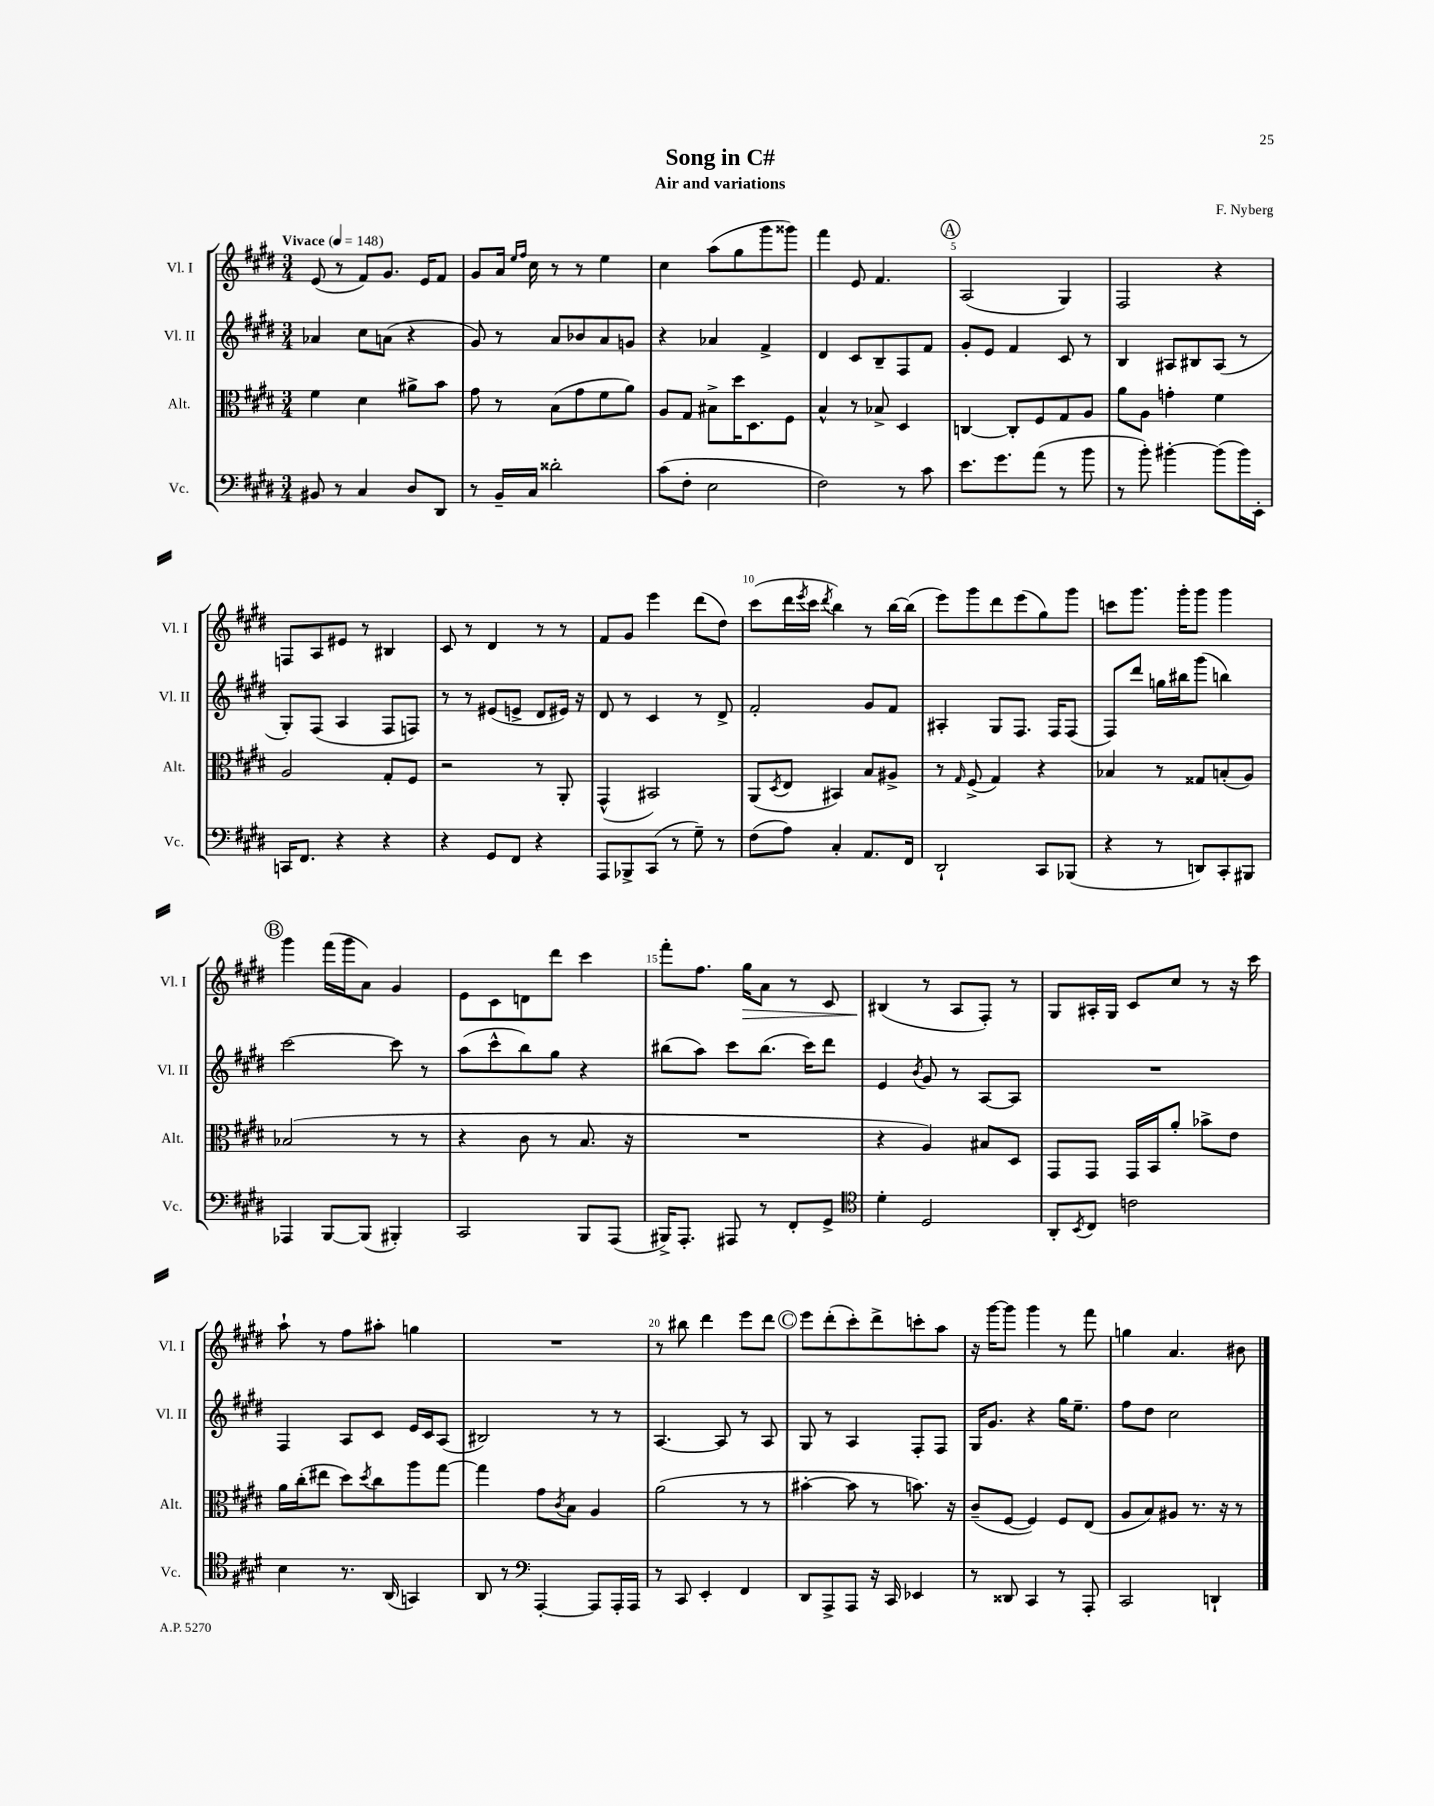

**kern	**kern	**kern	**kern
*staff4	*staff3	*staff2	*staff1
*clefF4	*clefC3	*clefG2	*clefG2
*k[f#c#g#d#]	*k[f#c#g#d#]	*k[f#c#g#d#]	*k[f#c#g#d#]
*M3/4	*M3/4	*M3/4	*M3/4
*MM148	*MM148	*MM148	*MM148
8BB#	4f#	4a-	(8e
8r	.	.	8r
4C#	4d#	8cc#	8f#)
.	.	(8a	8.g#
8D#	8a#^	4r	.
.	.	.	16e
8DD#	8b	.	8f#
=	=	=	=
8r	8g#	8g#)	8g#
16BB~	8r	8r	16a
.	.	.	16qqee
.	.	.	16qqff#
16C#	.	.	16cc#
2d##'	(8B	8a	8r
.	8g#	8b-	8r
.	8f#	8a	4ee
.	8a)	8g	.
=	=	=	=
(8c#	8A	4r	4cc#
8F#'	8G#	.	.
2E	8B#^	4a-	(8aa
.	16dd#	.	8gg#
.	8.D#	.	.
.	.	4f#^	8ggg#
.	8F#	.	8ggg##)
=	=	=	=
2F#)	4B^^	4d#	4fff#
.	8r	8c#	8e
.	8B-^	8B~	4.f#
8r	4D#	8F#	.
8c#	.	8f#	.
=	=	=	=
8.e	[4C	8g#'	(2A
.	.	8e	.
8.g#	.	.	.
.	8C']	4f#	.
(8a	8F#	.	.
8r	8G#	8c#	4G#)
8b	8A	8r	.
=	=	=	=
8r	8a	4B	2F#
8b')	8A	.	.
[4b#'	4g'	8A#	.
.	.	8B#	.
(8b#]	4f#	(8A#	4r
16b#)	.	8r	.
16EE'	.	.	.
=	=	=	=
16CC	2A	8G#')	8F
8.FF#	.	.	.
.	.	(8F#	8A
4r	.	4A	8e#
.	.	.	8r
4r	8G#'	8F#	4B#
.	8F#	8F)	.
=	=	=	=
4r	2r	8r	8c#
.	.	8r	8r
8GG#	.	(8e#	4d#
8FF#	.	8e^	.
4r	8r	8d#	8r
.	8AA'	16e#)	8r
.	.	16r	.
=	=	=	=
8AAA	(4GG#^^	8d#	8f#
8BBB-^	.	8r	8g#
(8CC#	2BB#)	4c#	4eee
8r	.	.	.
8G#~)	.	8r	(8ddd#
8r	.	8d#^	8dd#)
=	=	=	=
(8F#	(8AA	2f#'	(8ccc#
.	8qD#	.	.
8A)	8E	.	16ddd#
.	.	.	8qeee
.	.	.	16ccc#
.	.	.	8qddd#
4C#'	4BB#)	.	4bb)
8.AA	8B	8g#	8r
.	8A#^	8f#	[16bb
16FF#	.	.	(16bb]
=	=	=	=
2DD#`	8r	4A#'	8eee)
.	16qqG#	.	.
.	(8F#^	.	8ggg#
.	4G#)	8G#	8ddd#
.	.	8.F#	(8eee
8CC#	4r	.	8gg#)
.	.	16F#	.
(8BBB-	.	(8F#	8ggg#
=	=	=	=
4r	4B-	8F#)	8ccc
.	.	8ddd#	8.ggg#
8r	8r	16gg	.
.	.	16bb#	16ggg#'
8DD)	8G##	(8ggg#	8ggg#
8CC#'	(8B'	4bb)	4ggg#
8BBB#	8A)	.	.
=	=	=	=
4AAA-	(2B-	[2ccc#	4ggg#
[8BBB	.	.	(16fff#
.	.	.	16ggg#
(8BBB]	.	.	8a)
4BBB#')	8r	8ccc#]	4g#
.	8r	8r	.
=	=	=	=
2CC#	4r	(8aa	8e
.	.	8ccc#^^	8c#
.	8c#	8bb)	8d
.	8r	8gg#	8ddd#
8BBB	8.B	4r	4ccc#
(8AAA	.	.	.
.	16r	.	.
=	=	=	=
16BBB#^)	2.r	(8bb#	8fff#'
8.AAA'	.	.	.
.	.	8aa)	8.ff#
8AAA#	.	8ccc#	.
.	.	.	16gg#
8r	.	(8.bb#	8a
8FF#'	.	.	8r
.	.	16ccc#)	.
8GG#^	.	8ddd#	8c#
=	=	=	=
*clefC4	*	*	*
4d#'	4r	4e	(4B#
.	.	8qb	.
2D#	4A)	8g#	8r
.	.	8r	8A
.	8B#	[8A	8F#')
.	8D#	8A]	8r
=	=	=	=
8AA'	8GG#	2.r	8G#
8qBB	.	.	.
8C#	8GG#	.	16A#'
.	.	.	16G#
2c	16GG#	.	8c#
.	16BB	.	.
.	8a'	.	8cc#
.	8b-^	.	8r
.	8e	.	16r
.	.	.	16ccc#
=	=	=	=
4B	16a	4F#	8aa`
.	(16cc#'	.	.
.	8ee#	.	8r
8.r	8dd#)	8A	8ff#
.	8qdd#	.	.
.	8cc#	8c#	8aa#'
(16AA	.	.	.
4GG)	8aa	16e	4gg
.	.	16c#	.
.	[8gg#	(8A	.
=	=	=	=
8AA	4gg#]	2B#)	2.r
8r	.	.	.
*clefF4	*	*	*
[4AAA'	8g#	.	.
.	8qc#	.	.
.	8B	.	.
8AAA]	4A	8r	.
16AAA'	.	8r	.
16AAA	.	.	.
=	=	=	=
8r	(2a	[4.A	8r
8CC#	.	.	8bb#
4EE'	.	.	4ddd#
.	.	8A]	.
4FF#	8r	8r	8eee
.	8r	8A	8ddd#
=	=	=	=
8DD#	[4b#'	8G#	8eee
8AAA^	.	8r	(8ddd#'
8AAA	8b#]	4A	8ccc#')
16r	8r	.	8ddd#^
16CC#	.	.	.
4EE-	8.b)	8F#'	8ccc'
.	.	8F#	8aa
.	16r	.	.
=	=	=	=
8r	(8c#~	16G#	16r
.	.	8.g#	[16ggg#
8DD##	[8F#	.	8ggg#]
4CC#	4F#])	4r	4ggg#
8r	8F#	16gg#	8r
.	.	8.ee~	.
8AAA'	(8E	.	8fff#
=	=	=	=
2CC#	8A	8ff#	4gg
.	8B)	8dd#	.
.	8A#	2cc#	4.a
.	8.r	.	.
4DD`	.	.	.
.	16r	.	.
.	8r	.	8b#
==	==	==	==
*-	*-	*-	*-
